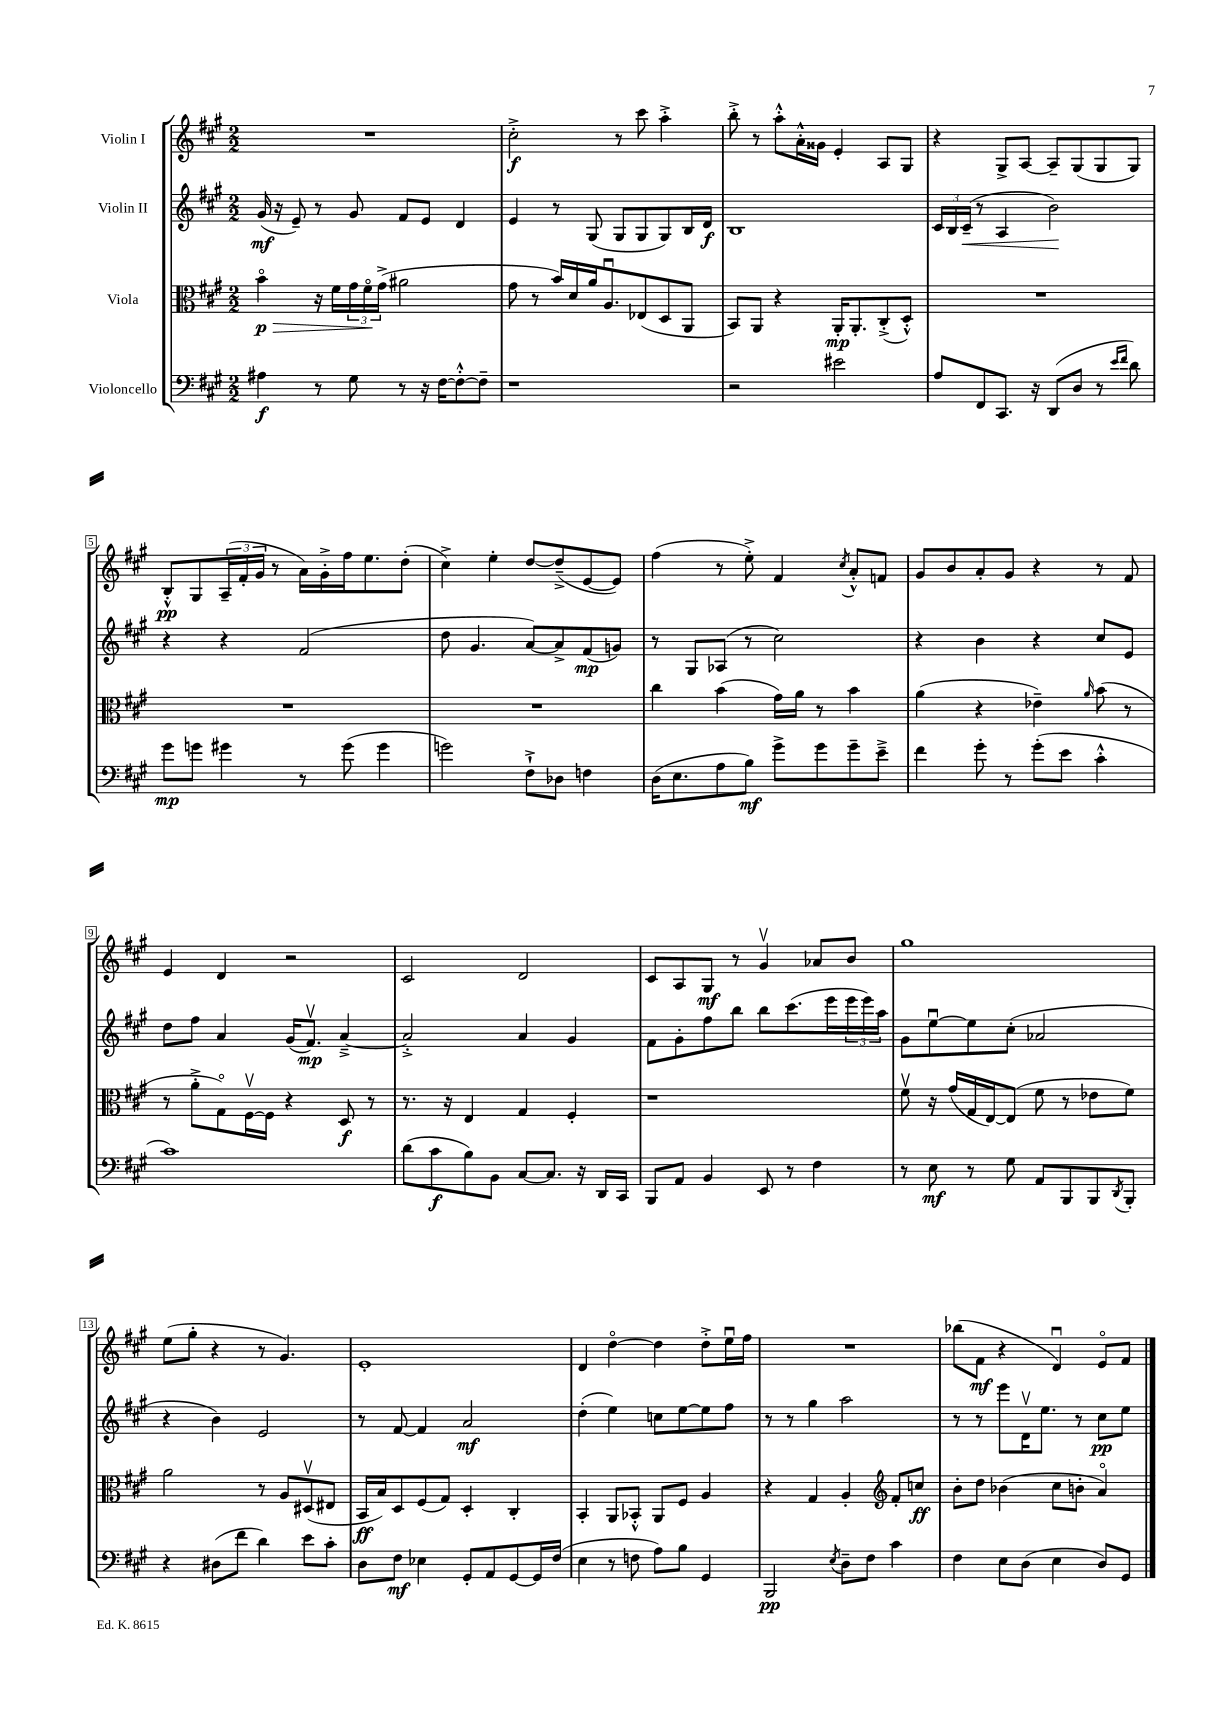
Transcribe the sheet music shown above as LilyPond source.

<<
\new StaffGroup <<
\new Staff = "s0" \with { instrumentName = "Violin I" } {
    \clef treble \key a \major \numericTimeSignature \time 2/2
    R1 |
    cis''2-.->\f r8 cis'''8 a''4-.-> |
    b''8-.-> r8 a''8-.-^ a'16-.-^ gisis'16 e'4-. a8 gis8 |
    r4 gis8-> a8~ a8-- gis8( gis8 gis8) |
    b8-.-^\pp gis8 \tuplet 3/2 { a16--( fis'16-. gis'16 } r8 a'16) gis'16-.-> fis''16 e''8. d''8-.( |
    cis''4->) e''4-. d''8~ d''8--->( e'8~ e'8) |
    fis''4( r8 e''8-.->) fis'4 \acciaccatura { cis''8 } a'8-.-^ f'8 |
    gis'8 b'8 a'8-. gis'8 r4 r8 fis'8 |
    e'4 d'4 r2 |
    cis'2 d'2 |
    cis'8 a8 gis8\mf r8 gis'4\upbow aes'8 b'8 |
    gis''1 |
    e''8( gis''8-. r4 r8 gis'4.) |
    e'1-. |
    d'4 d''4~\flageolet d''4 d''8-.-> e''16\downbow fis''16 |
    R1 |
    bes''8( fis'8\mf r4 d'4\downbow) e'8\flageolet fis'8 \bar "|." |
}
\new Staff = "s1" \with { instrumentName = "Violin II" } {
    \clef treble \key a \major \numericTimeSignature \time 2/2
    gis'16\mf( r16 e'8--) r8 gis'8 fis'8 e'8 d'4 |
    e'4 r8 gis8( gis8 gis8 gis8) b16 d'16\f |
    b1 |
    \tuplet 3/2 { cis'16 b16 cis'16--\<( } r8 a4 b'2\!) |
    r4 r4 fis'2( |
    d''8 gis'4. a'8~) a'8-> fis'8\mp( g'8) |
    r8 gis8 aes8( r8 cis''2) |
    r4 b'4 r4 cis''8 e'8 |
    d''8 fis''8 a'4 gis'16( fis'8.\upbow\mp) a'4~---> |
    a'2-.-> a'4 gis'4 |
    fis'8 gis'8-. fis''8 b''8 b''8 cis'''8.( e'''16 \tuplet 3/2 { e'''16 e'''16) a''16 } |
    gis'8 e''8~\downbow e''8 cis''8-.( aes'2 |
    r4 b'4) e'2 |
    r8 fis'8~ fis'4 a'2\mf |
    d''4-.( e''4) c''8 e''8~ e''8 fis''8 |
    r8 r8 gis''4 a''2 |
    r8 r8 e'''8 d'16\upbow e''8. r8 cis''8\pp e''8 \bar "|." |
}
\new Staff = "s2" \with { instrumentName = "Viola" } {
    \clef alto \key a \major \numericTimeSignature \time 2/2
    b'4\flageolet\p\> r16 fis'16 \tuplet 3/2 { gis'16 fis'16\flageolet\! gis'16->( } ais'2 |
    gis'8 r8 b'16) d'16 a'16 a8.\downbow ees8( d8 a,8 |
    b,8) a,8 r4 a,16-.\mp a,8.-. cis8-.->( d8-.-^) |
    R1 |
    R1 |
    R1 |
    cis''4 b'4( gis'16) a'16 r8 b'4 |
    a'4( r4 ees'4--) \grace { a'16 } b'8( r8 |
    r8 a'8-.-> gis8\flageolet) fis16~\upbow fis16 r4 d8\f r8 |
    r8. r16 e4 gis4 fis4-. |
    r1 |
    fis'8\upbow r16 gis'16( gis16 e16~) e8( fis'8 r8 ees'8 fis'8) |
    a'2 r8 a8 dis8\upbow( eis8 |
    b,16\ff b16) d8 fis8( gis8) d4-. cis4-. |
    b,4-. a,8 bes,8-.-^ a,8 fis8 a4 |
    r4 gis4 a4-. \clef treble fis'8-. c''8\ff |
    b'8-. d''8 bes'4( cis''8 b'8-. a'4\flageolet) \bar "|." |
}
\new Staff = "s3" \with { instrumentName = "Violoncello" } {
    \clef bass \key a \major \numericTimeSignature \time 2/2
    ais4\f r8 gis8 r8 r16 fis16~ fis8~-.-^ fis8-- |
    r1 |
    r2 eis'2 |
    a8 fis,8 cis,8. r16 d,8( d8 r8 \grace { e'16 fis'16 } d'8) |
    gis'8\mp g'8 gis'4 r8 gis'8( gis'4 |
    g'2) fis8-!-> des8 f4 |
    d16( e8. a8 b8\mf) gis'8-> gis'8 gis'8-- e'8---> |
    fis'4 gis'8-. r8 gis'8-.( e'8 cis'4-.-^ |
    cis'1) |
    d'8( cis'8\f b8) b,8 cis8~ cis8. r16 d,16 cis,16 |
    b,,8 a,8 b,4 e,8 r8 fis4 |
    r8 e8\mf r8 gis8 a,8 b,,8 b,,8 \acciaccatura { d,8 } b,,8-. |
    r4 dis8( fis'8 d'4) e'8 cis'8-. |
    d8 fis8\mf ees4 gis,8-. a,8 gis,8~ gis,16 fis16( |
    e4 r8 f8 a8) b8 gis,4 |
    b,,2\pp \acciaccatura { e8 } d8-- fis8 cis'4 |
    fis4 e8 d8( e4 d8) gis,8 \bar "|." |
}
>>
>>
\layout { \context { \Score \override BarNumber.stencil = #(make-stencil-boxer 0.1 0.3 ly:text-interface::print) } }
